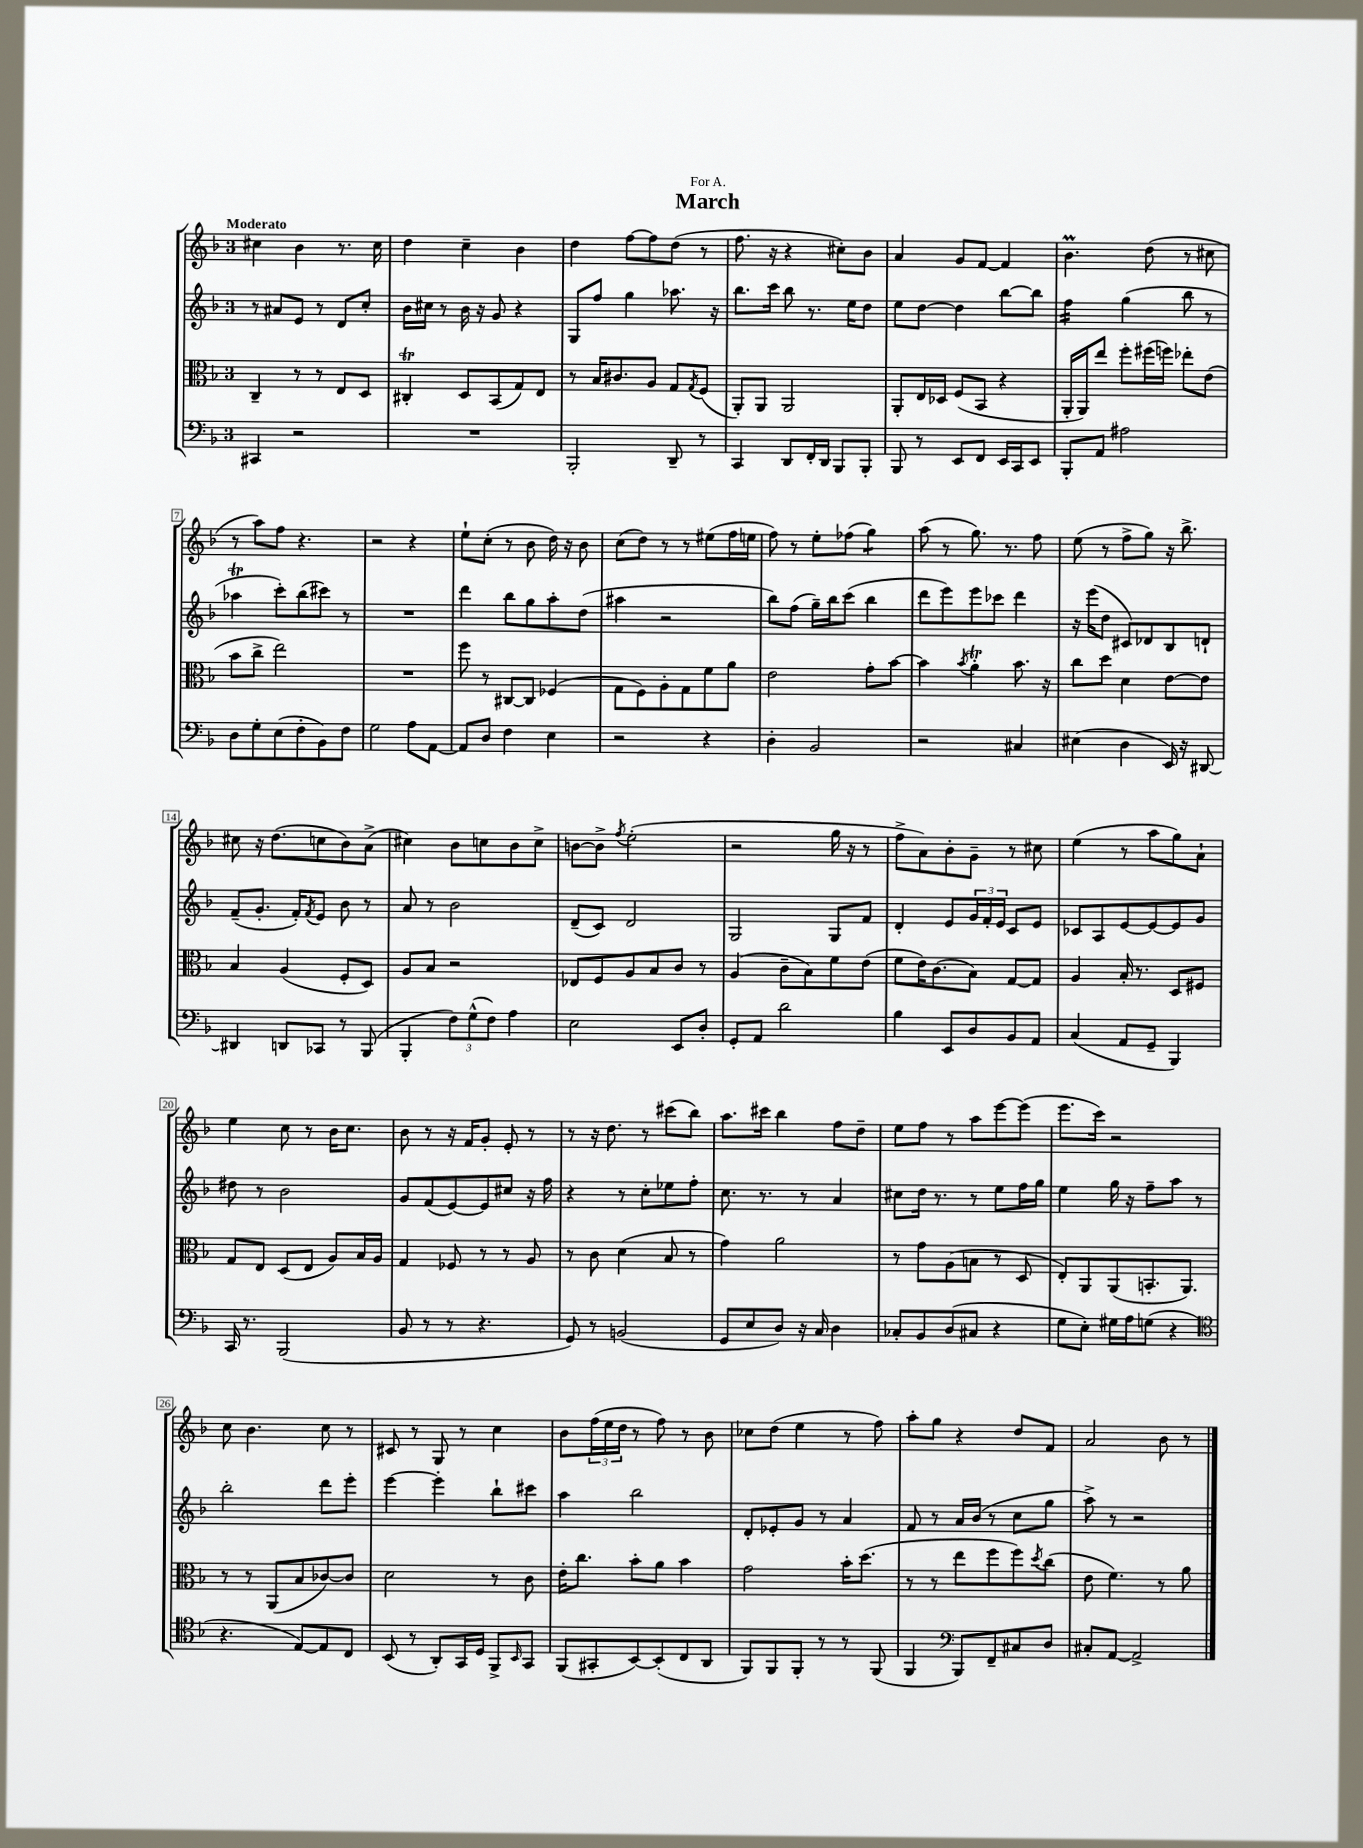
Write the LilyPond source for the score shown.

\header { title = "March" dedication = "For A." }
<<
\new StaffGroup <<
\new Staff = "s0" {
    \clef treble \key f \major \once \override Staff.TimeSignature.style = #'single-digit \time 3/4 \tempo "Moderato"
    cis''4 bes'4 r8. cis''16 |
    d''4 c''4-- bes'4 |
    d''4 f''8~ f''8 d''8( r8 |
    f''8. r16 r4 cis''8-.) bes'8 |
    a'4 g'8 f'8~ f'4 |
    bes'4.\prall d''8( r8 cis''8 |
    r8 a''8) f''8 r4. |
    r2 r4 |
    e''8-! c''8-.( r8 bes'8 d''16) r16 bes'8 |
    c''8( d''8) r8 r8 eis''8( f''16 e''16 |
    f''8) r8 e''8-. fes''8( g''4:8) |
    a''8( r8 g''8.) r8. f''8 |
    e''8( r8 f''8-> g''8) r16 bes''8.-> |
    cis''8 r16 d''8.( c''8 bes'8) a'8->( |
    cis''4) bes'8 c''8 bes'8 c''8-> |
    b'8~ b'8-> \acciaccatura { f''8 } e''2-.( |
    r2 g''16 r16 r8 |
    f''8-> a'8) bes'8-. g'8-- r8 cis''8 |
    e''4( r8 a''8 g''8) a'8-! |
    e''4 c''8 r8 bes'16 c''8. |
    bes'8 r8 r16 f'16 g'8-. e'8-. r8 |
    r8 r16 d''8. r8 cis'''8( bes''8) |
    a''8. cis'''16 bes''4 f''8 d''8-- |
    e''8 f''8 r8 a''8 e'''8~ e'''8( |
    e'''8. c'''16) r2 |
    c''8 bes'4. c''8 r8 |
    cis'8 r8 g8 r8 c''4 |
    bes'8 \tuplet 3/2 { f''16( e''16 d''16 } r8 f''8) r8 bes'8 |
    ces''8 d''8( e''4 r8 f''8) |
    a''8-. g''8 r4 d''8 f'8 |
    a'2 bes'8 r8 \bar "|." |
}
\new Staff = "s1" {
    \clef treble \key f \major \once \override Staff.TimeSignature.style = #'single-digit \time 3/4
    r8 ais'8 e'8 r8 d'8 c''8-. |
    bes'16 cis''16 r8 bes'16 r16 g'8 r4 |
    g8 f''8 g''4 aes''8. r16 |
    bes''8. c'''16 bes''8 r8. e''16 d''8 |
    e''8 d''8~ d''4 bes''8~ bes''8 |
    f''4:16 g''4( bes''8 r8 |
    aes''4\trill c'''8-.) bes''8( cis'''8) r8 |
    R2. |
    d'''4 bes''8 g''8 a''8-. d''8( |
    ais''4 r2 |
    bes''8) f''8( g''16--) bes''16 c'''8( bes''4 |
    d'''8 e'''8) e'''8 ces'''8 d'''4 |
    r16 e'''16( d''8 cis'8) des'8 bes8 d'8-! |
    f'8--( g'8.-. f'16-.) \acciaccatura { f'8 } e'8 bes'8 r8 |
    a'8 r8 bes'2 |
    d'8--( c'8) d'2 |
    g2 g8 f'8 |
    d'4-. e'8 \tuplet 3/2 { g'16 f'16-. e'16 } c'8 e'8 |
    ces'8 a8 e'8~ e'8~ e'8 g'8 |
    dis''8 r8 bes'2 |
    g'8 f'8( e'8~) e'8 cis''8 r16 f''16 |
    r4 r8 c''8-. ees''8 f''8-. |
    c''8. r8. r8 a'4 |
    cis''8 d''16 r8. r8 e''8 f''16 g''16 |
    e''4 g''16 r16 f''8-- a''8 r8 |
    bes''2-. d'''8 e'''8-. |
    e'''4~ e'''4-. bes''8-! cis'''8 |
    a''4 bes''2 |
    d'8-. ees'8-. g'8 r8 a'4 |
    f'8 r8 a'16 bes'16( r8 c''8 g''8 |
    a''8->) r8 r2 \bar "|." |
}
\new Staff = "s2" {
    \clef alto \key f \major \once \override Staff.TimeSignature.style = #'single-digit \time 3/4
    c4-- r8 r8 e8 d8 |
    cis4-.\trill d8 bes,8( g8) e8 |
    r8 bes16 cis'8. a8 g8 \acciaccatura { g8 } f8( |
    a,8-.) a,8 a,2 |
    a,8-. e16 des16 f8( bes,8 r4 |
    a,16-. a,16) e''8 f''8-. fis''16( f''16) ees''8-. e'8( |
    bes'8 c''8-> e''2) |
    R2. |
    f''8 r8 cis8~ cis8 fes4( |
    g8 f8) a8-. g8 f'8 a'8 |
    e'2 g'8-. bes'8~ |
    bes'4 \acciaccatura { bes'8 } a'4-.\trill bes'8. r16 |
    c''8 d''8 d'4 e'8~ e'8 |
    bes4 a4( f8-. d8) |
    a8 bes8 r2 |
    ees8 f8 a8 bes8 c'8 r8 |
    a4( c'8-- bes8) f'8 e'8( |
    f'8 e'16) c'8.( bes8) g8~ g8 |
    a4 bes16-. r8. d8 fis8 |
    g8 e8 d8( e8 a8) bes16 a16 |
    g4 fes8 r8 r8 a8 |
    r8 c'8 d'4( bes8 r8 |
    g'4) a'2 |
    r8 g'8 a8( b8 r8 d8 |
    e8-.) a,8 a,8( b,8.-. a,8.) |
    r8 r8 a,8( bes8 ces'8~) ces'8 |
    d'2 r8 c'8 |
    e'16-. c''8. bes'8-. a'8 bes'4 |
    g'2 bes'16-. d''8.( |
    r8 r8 e''8 f''8 f''8) \acciaccatura { d''8 } c''8( |
    e'8 f'4.) r8 a'8 \bar "|." |
}
\new Staff = "s3" {
    \clef bass \key f \major \once \override Staff.TimeSignature.style = #'single-digit \time 3/4
    cis,4 r2 |
    R2. |
    bes,,2-. d,8-- r8 |
    c,4 d,8 f,16-. d,16 bes,,8 bes,,8-. |
    bes,,8 r8 e,8 f,8 e,16 c,16 e,8 |
    bes,,8-. a,8 ais2 |
    d8 g8-. e8( f8-. bes,8) f8 |
    g2 a8 a,8~ |
    a,8 d8 f4 e4 |
    r2 r4 |
    d4-. bes,2 |
    r2 cis4 |
    eis4( d4 e,16) r16 dis,8~ |
    dis,4 d,8 ces,8 r8 bes,,8( |
    bes,,4-. \tuplet 3/2 { f8) g8-^( f8) } a4 |
    e2 e,8 d8-. |
    g,8-. a,8 d'2 |
    bes4 e,8 d8 bes,8 a,8 |
    c4( a,8 g,8-- bes,,4) |
    c,16 r8. bes,,2( |
    bes,8 r8 r8 r4. |
    g,8) r8 b,2( |
    g,8 e8 d8) r16 c16 d4 |
    ces8-. bes,8 d8( cis8 r4 |
    g8 e8-.) gis16 a16 g8( r4 |
    \clef tenor r4. e8~) e8 c8 |
    bes,8( r8 a,8-.) g,16 d16 f,8-> \grace { bes,16 } g,8 |
    f,8( gis,8-. bes,8~) bes,8-.( c8 a,8 |
    f,8) f,8 f,8-. r8 r8 f,8( |
    f,4 \clef bass bes,,8) f,8-- cis8 d8 |
    cis8-. a,8~ a,2-> \bar "|." |
}
>>
>>
\layout { \context { \Score \override BarNumber.stencil = #(make-stencil-boxer 0.1 0.3 ly:text-interface::print) } }
